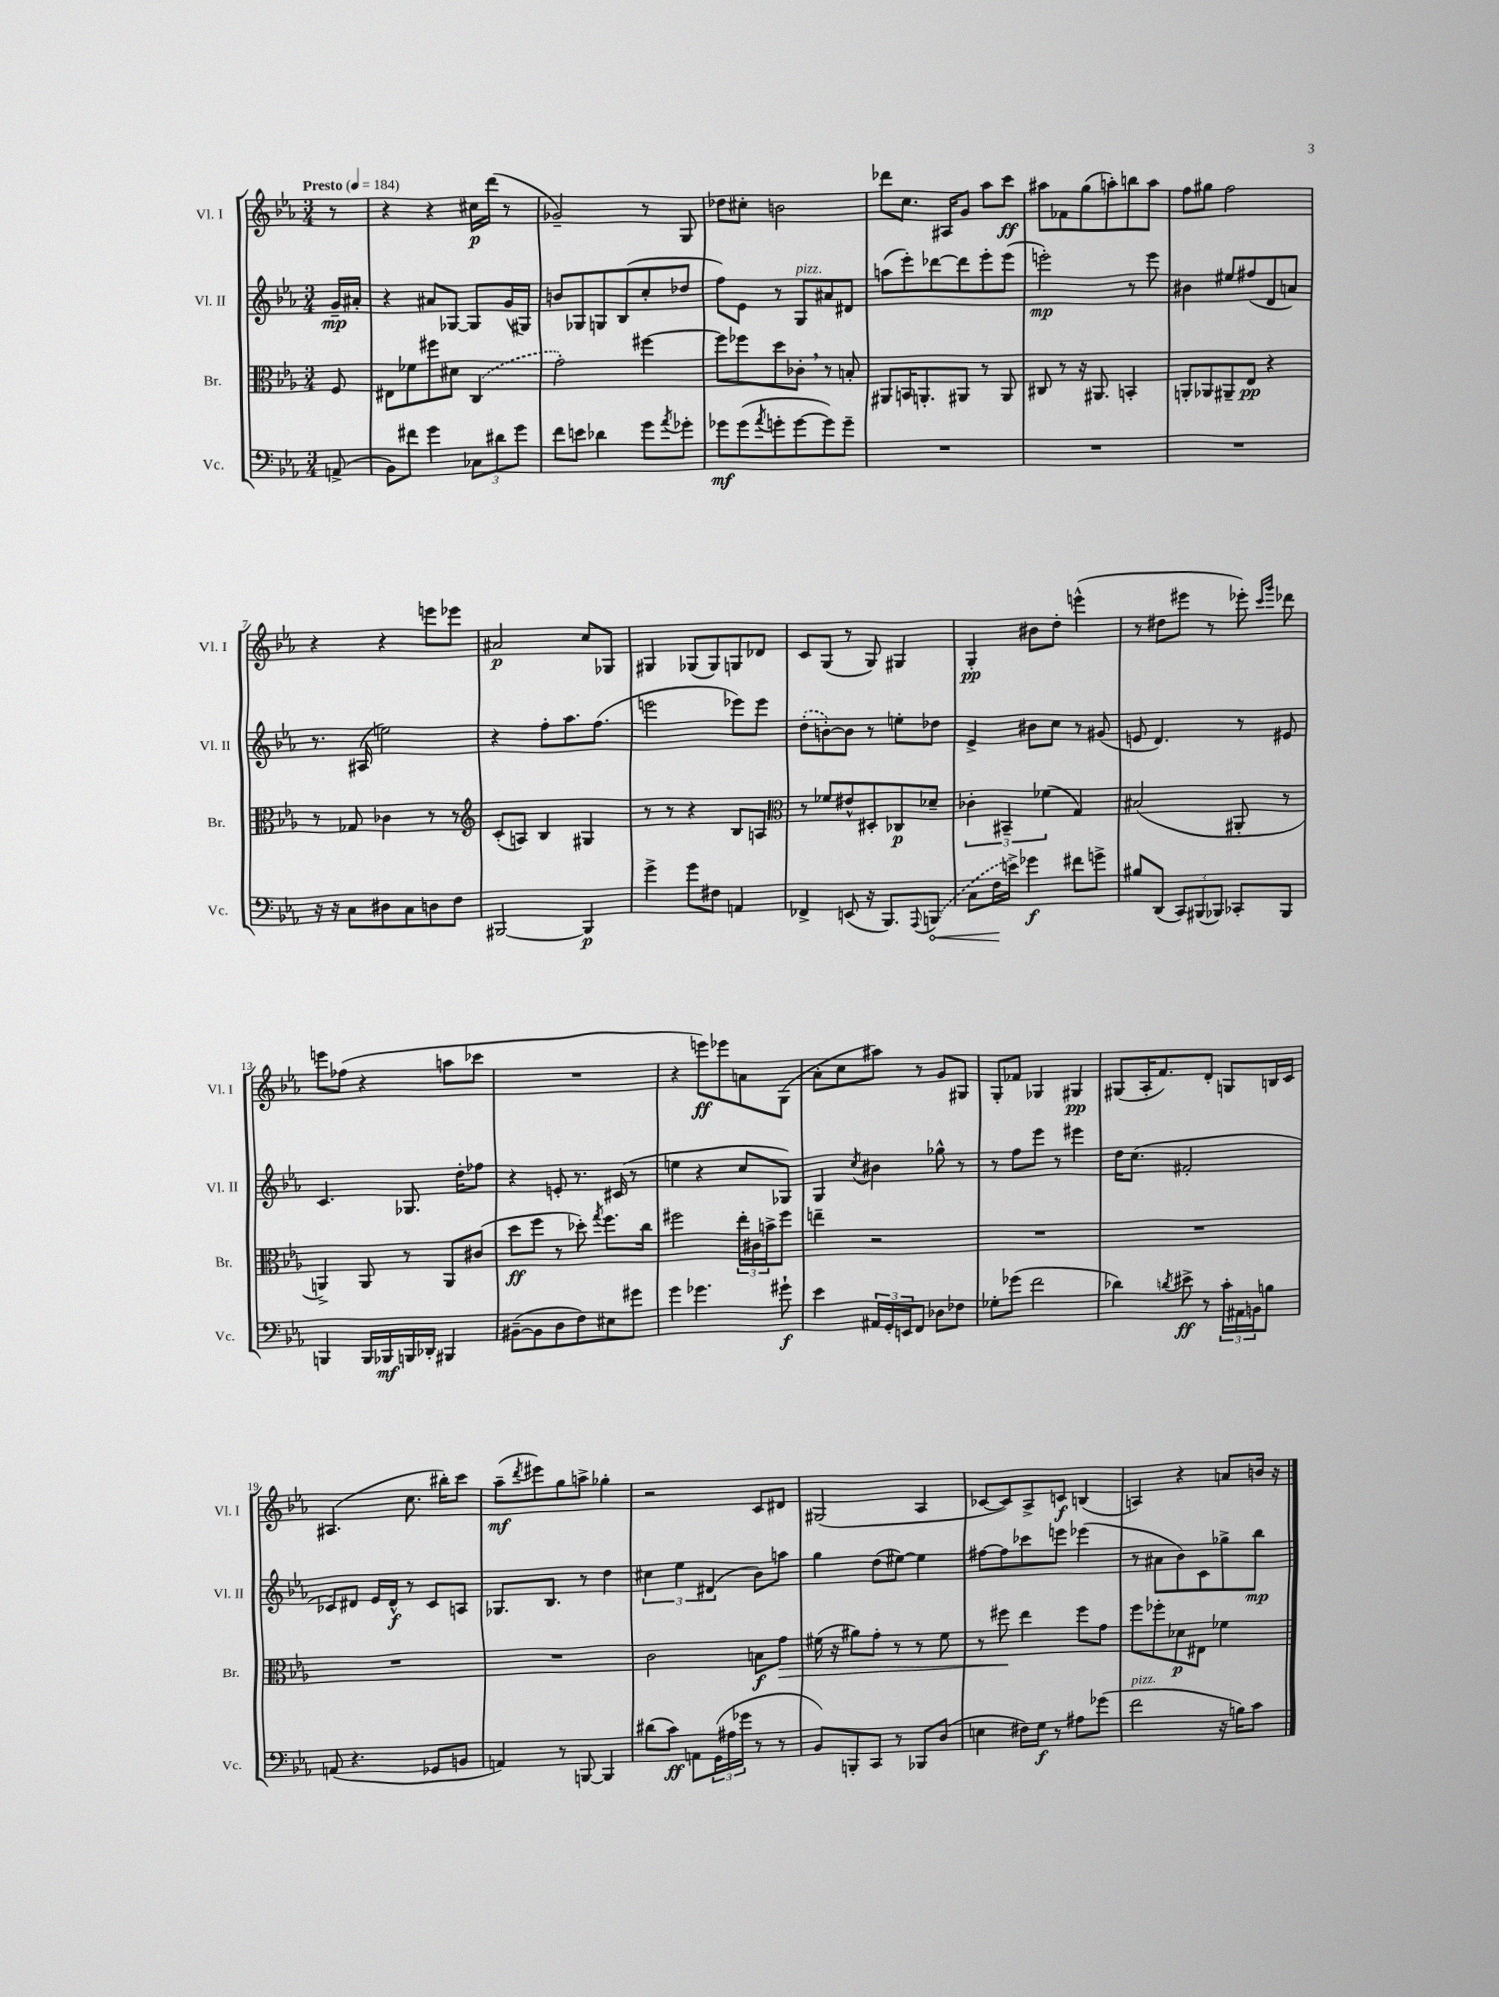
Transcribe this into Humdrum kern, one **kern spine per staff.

**kern	**kern	**kern	**kern
*staff4	*staff3	*staff2	*staff1
*clefF4	*clefC3	*clefG2	*clefG2
*k[b-e-a-]	*k[b-e-a-]	*k[b-e-a-]	*k[b-e-a-]
*M3/4	*M3/4	*M3/4	*M3/4
*MM184	*MM184	*MM184	*MM184
(8AA^	8F	16g~	8r
.	.	16a#'	.
=	=	=	=
8BB-)	8E#	4r	4r
8f#	8f-	.	.
4g	8ff#	8a#	4r
.	8d#	[8G-	.
12C-	(4C	8G-]	16cc#
.	.	.	(16ddd
12d#	.	.	.
.	.	(16g	8r
12g	.	.	.
.	.	16G#)	.
=	=	=	=
8f	2g')	8b	2g-~)
8e	.	8G-	.
4d-	.	8G	.
.	.	(8B-	.
8g	[4ff#	8cc'	8r
8qa-	.	.	.
8g-'	.	8dd-	8G
=	=	=	=
8g-	8ff#]	8ff)	8dd-
(8g-	8ff-	8e-	8cc#'
8qa-	.	.	.
8g'	8dd	8r	2b
[8g	8c-'	8G	.
8g])	8r	8a#	.
8g~	8B'	8d#	.
=	=	=	=
2.r	8AA#	(8aa	8ddd-
.	16BB	8eee-')	8.cc
.	8.AA'	.	.
.	.	[8ddd-	.
.	.	.	16A#
.	8AA#	8ddd-]	8g
.	8r	8eee-'	8aa-
.	8AA#	(8eee-	8ccc
=	=	=	=
2.r	8C#	2eee')	8aa#
.	8r	.	8f-
.	16r	.	(8gg
.	8.AA#	.	.
.	.	.	8aa')
.	4BB'	8r	8bb
.	.	8eee	8aa
=	=	=	=
2.r	8AA'	4b#	8ff
.	8AA-	.	8gg#
.	8AA#~	8ee#	2ff
.	8E-	(8ff#	.
.	4r	8d	.
.	.	8a)	.
=	=	=	=
16r	8r	8.r	4r
16r	.	.	.
8C	8G-	.	.
.	.	(16A#	.
8D#	4c-	2ee)	4r
8C	.	.	.
8D	8r	.	8eee
8F	8r	.	8eee-
=	=	=	=
*	*clefG2	*	*
[2BBB#	(8c'	4r	2a#
.	8A)	.	.
.	4B-	8ff'	.
.	.	8.aa-	.
4BBB#]	4G#	.	8cc
.	.	(8.ff	.
.	.	.	8G-
=	=	=	=
4g^	8r	2eee	4G#
.	8r	.	.
8g	4r	.	(8G-
8F#	.	.	8G-)
4AA	8B-	8eee-)	8G
.	8A	8eee-	8d-
=	=	=	=
*	*clefC3	*	*
4FF-^	8r	(8dd'	8c
.	8f-	[8b')	(8G
(8EE	8e#^^	8b]	8r
16r	8D#'	8r	8G)
8.BBB-)	.	.	.
.	8C-	8ee'	4G#
8qqAAA-	.	.	.
(8BBB	8d-~	8dd-	.
=	=	=	=
8C	6c-'	4e-^	4G'
16F	.	.	.
.	6BB#~	.	.
16e^)	.	.	.
4g-	.	8b#	8b#
.	(6f-	.	.
.	.	8cc	8dd'
8f#	4G)	8r	(4eee^^
8g^	.	(8g#	.
=	=	=	=
8B#	(2B#	8e	8r
(8DD	.	4.d)	8dd#
12CC)	.	.	8eee#
(12BBB#	.	.	.
.	.	.	8r
12BBB-)	.	.	.
8CC-'	8AA#'	8r	8eee-')
.	.	.	16qqccc
.	.	.	16qqggg
8BBB-	8r	8e#	8ddd-
=	=	=	=
4BBB	4AA^)	4.c	8eee
.	.	.	(8ff-
16BBB	8AA	.	4r
16BBB-	.	.	.
16BBB	8r	8.G-	.
16DD-'	.	.	.
4BBB#	8AA	.	8aa
.	.	16dd'	.
.	(8c#	8ff-	8ccc-
=	=	=	=
([8BB#~	8dd	4r	2.r
8BB#]	8ff	.	.
8D	8r	8e'	.
8F)	8dd-')	8.r	.
.	8qgg	.	.
8E#	8.ff	.	.
.	.	(16c#	.
8g#	.	8r	.
.	16cc	.	.
=	=	=	=
4g	2ff#	4ee	4r
4.g-	.	4r	8eee)
.	.	.	8eee-
.	24ee-'	8cc	8a
.	24c#	.	.
.	24b^	.	.
8g#`	8ff#	8G-)	(8G
=	=	=	=
4e-	4ee~	4G	8a-'
.	.	.	8cc
.	.	8qcc	.
24AA#	2r	4b#	8aa#)
24GG'	.	.	.
24EE	.	.	.
8FF	.	.	8r
8D-	.	8gg-^^	8g
8F-	.	8r	8G#
=	=	=	=
8G-'	2.r	8r	8G'
(8g-	.	8ff	8f-
2f	.	8eee-	4G-
.	.	8r	.
.	.	4eee#	4G#
=	=	=	=
4d-)	2.r	16dd	(8G#
.	.	(8.cc	.
.	.	.	16A-'
.	.	.	8.f)
8qd	.	.	.
8e#^	.	2f#'	.
8r	.	.	8d'
24c'	.	.	8G
24AA#	.	.	.
24BB	.	.	.
8B	.	.	16B
.	.	.	16c
=	=	=	=
(8AA	2.r	8c-)	(4.A#
4.r	.	8d#	.
.	.	16e-	.
.	.	16d#^^	.
.	.	8r	8.cc
8GG-	.	8c-	.
.	.	.	16bb#')
8BB	.	8A	8ccc
=	=	=	=
4AA)	2.r	8.G-	(8aa-~
.	.	.	8qddd
.	.	.	8eee#)
.	.	8.B-	.
8r	.	.	8gg
[8BBB	.	8r	8aa^
4BBB]	.	4dd	4gg-'
=	=	=	=
(8d#	2c	6cc#	2r
8c)	.	.	.
.	.	6ee-	.
8AA	.	.	.
.	.	(6d#	.
(24GG	.	.	.
24A#	.	.	.
24g-	.	.	.
8r	8B	8b-)	8c
8r	8g	8aa	8d#
=	=	=	=
8BB-)	(16f#	4gg	(2G#
.	16r	.	.
8BBB'	8a#)	.	.
8CC	8g'	(8dd	.
8r	8r	[8ee#)	.
8BBB-	8r	4ee#]	4A-
(8D	8f#	.	.
=	=	=	=
4E	8r	[8ff#	[8c-
.	8ff#	8ff#]	8c-])
16F#)	4ee-	8ccc-	8A-^
16G	.	.	.
8r	.	8eee	8c
8A#	8ff#	(4eee-	(4B
(8g-	8g	.	.
=	=	=	=
2f	8ff	8r	4A)
.	8ff-'	8a#	.
.	8d-	8b-)	4r
.	8E#	8c	.
16r	4f-	8gg-^	8a
16B)	.	.	.
8c	.	8bb-	16b
.	.	.	16r
==	==	==	==
*-	*-	*-	*-
